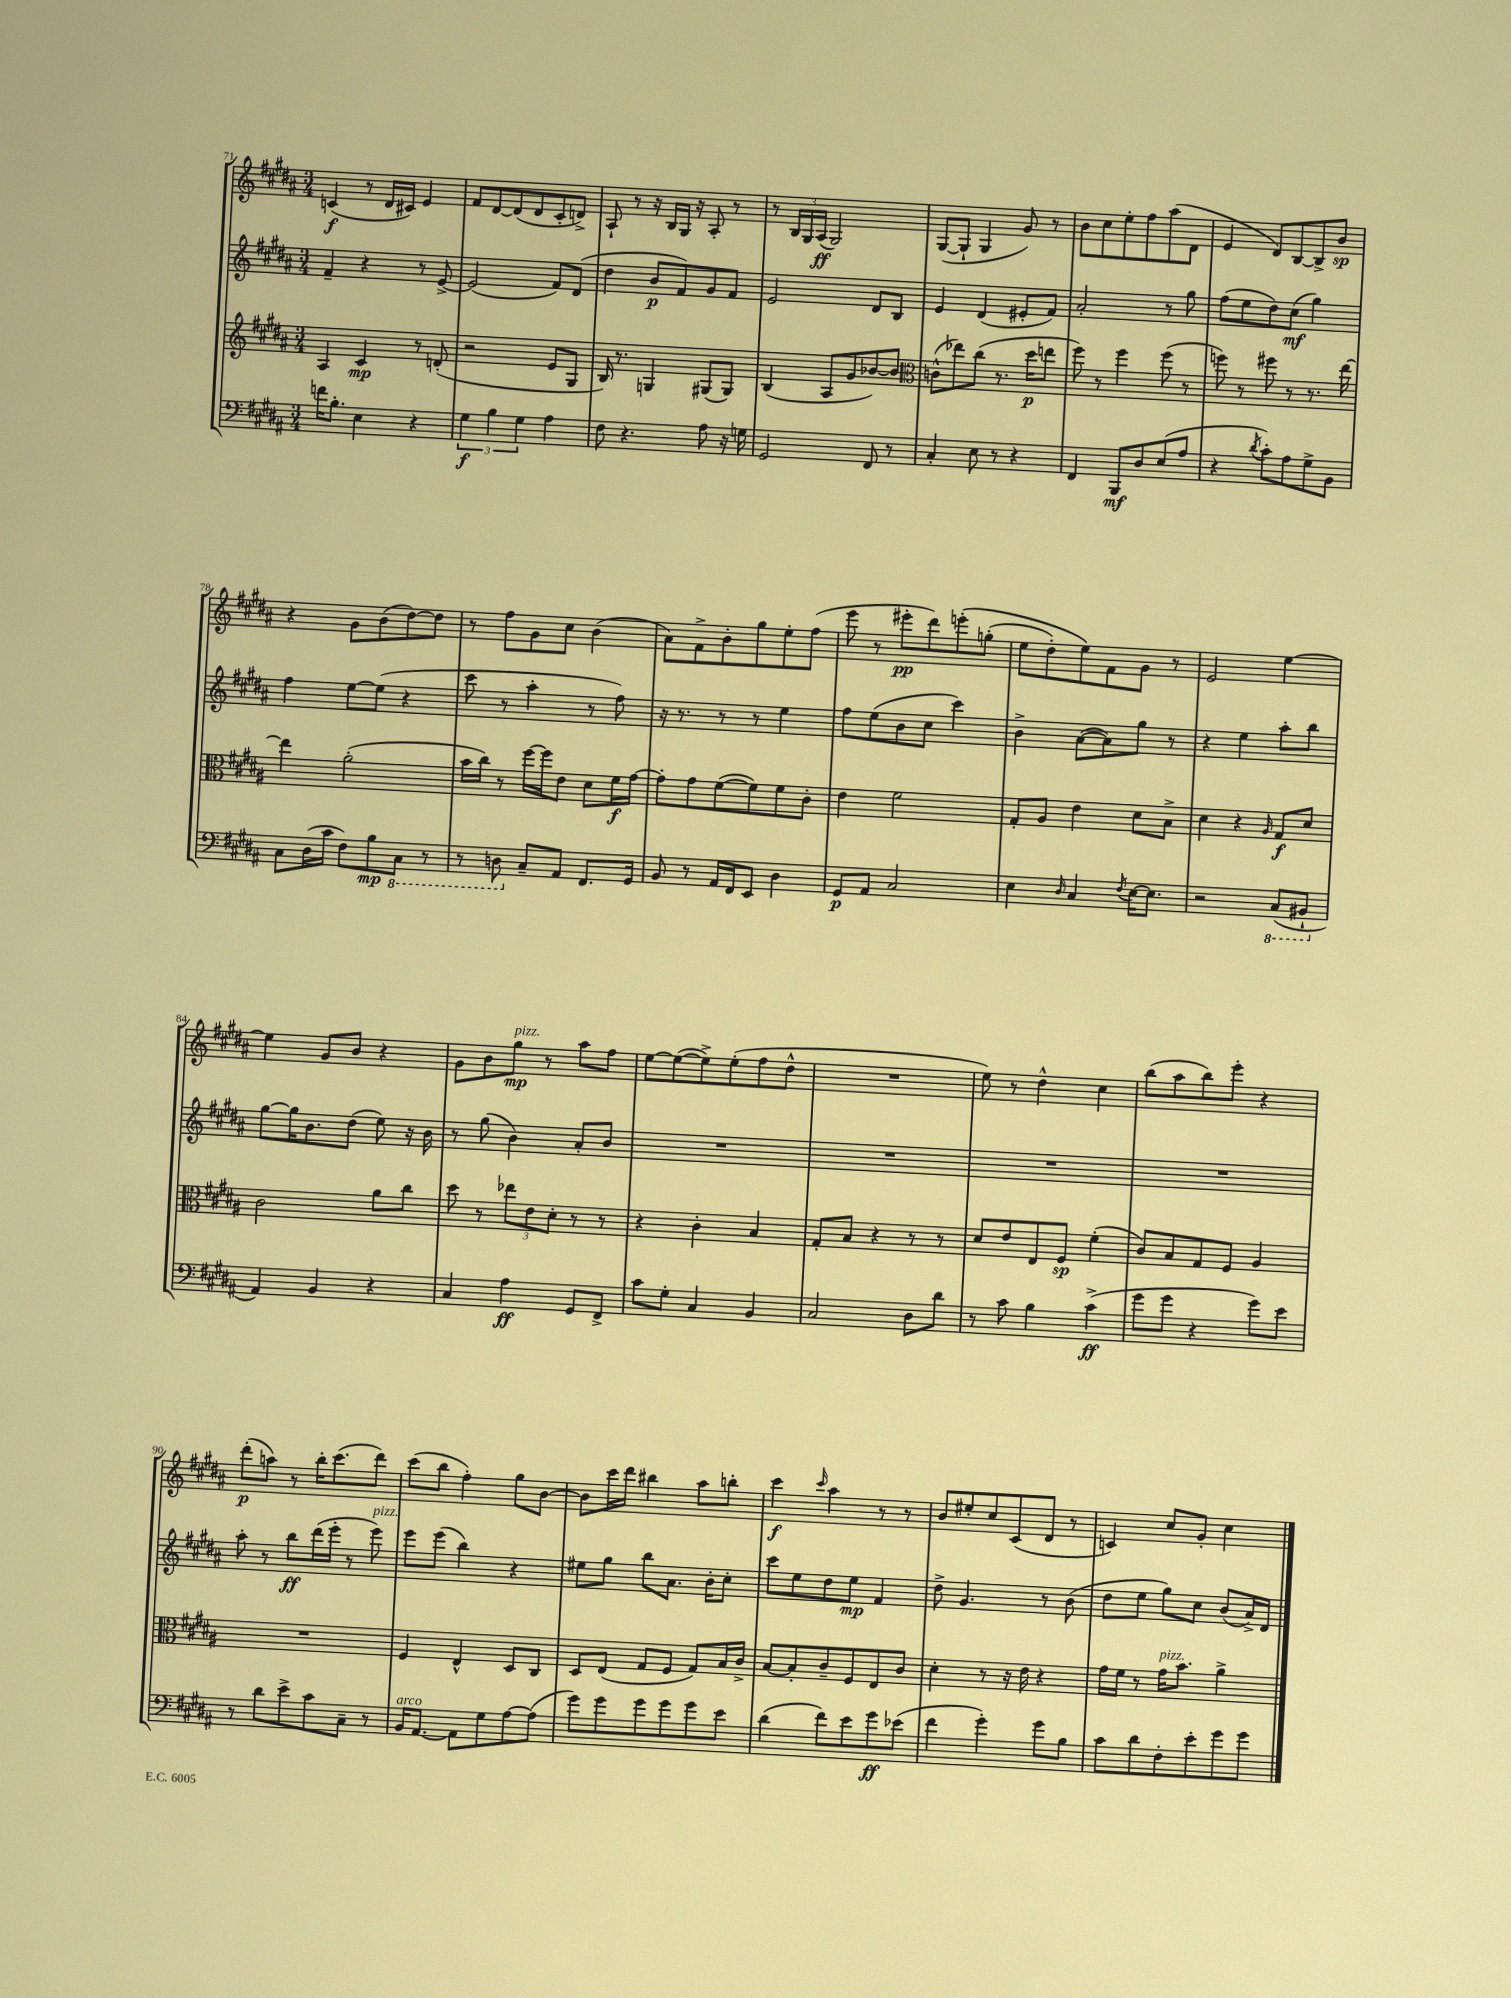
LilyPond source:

<<
\new StaffGroup <<
\new Staff = "s0" {
    \clef treble \key b \major \numericTimeSignature \time 3/4
    c'4\f( r8 dis'16 cis'16) e'4 |
    fis'8 dis'8~ dis'8( dis'8 cis'8-. d'8->) |
    ais8-! r8 r16 b16 gis16 r16 ais8-. r8 |
    r8 \tuplet 3/2 { b16 gis16 ais16\ff( } gis2) |
    gis8~( gis8-! gis4 gis'8) r8 |
    b'8 cis''8 e''8-. fis''8 ais''8( dis'8 |
    e'4 dis'8) b8~ b8-> b'8\sp |
    r4 gis'8 b'8( dis''8~) dis''8 |
    r8 fis''8 gis'8 cis''8 b'4( |
    ais'8) fis'8-> b'8-. gis''8 e''8-. fis''8( |
    e'''8 r8 eis'''8-.\pp dis'''8) e'''8-.\( g''8-.( |
    e''8 dis''8-.) e''8\) fis'8 gis'8 r8 |
    e'2 e''4~ |
    e''4 gis'8 b'8 r4 |
    gis'8 b'8 gis''8\mp^\markup { \italic "pizz." } r8 ais''8 fis''8 |
    e''8~ e''8~( e''8->) e''8-.( fis''8 dis''8-^ |
    R2. |
    e''8) r8 dis''4-^ cis''4 |
    b''8( ais''8 b''8) e'''8-. r4 |
    dis'''8-.\p( a''8) r8 b''16-. cis'''8.( dis'''8) |
    cis'''8( b''8 fis''4-.) gis''8 b'8~ |
    b'8 cis'''16 dis'''16 bis''4 ais''8 b''8-. |
    cis'''4\f \grace { cis'''16 } ais''4 r8 r8 |
    b'8 eis''8-. cis''8 cis'8( dis'8 r8 |
    c'4) cis''8 gis'8-. cis''4 \bar "|." |
}
\new Staff = "s1" {
    \clef treble \key b \major \numericTimeSignature \time 3/4
    fis'4-- r4 r8 e'8~-> |
    e'2( fis'8) dis'8( |
    dis''4 b'8\p fis'8) gis'8 fis'8 |
    e'2 dis'8 b8 |
    e'4 dis'4( eis'8-. fis'8) |
    ais'2-. r8 gis''8 |
    fis''8( e''8 dis''8) cis''8\mf( gis''4) |
    fis''4 e''8~ e''8( r4 |
    cis'''8 r8 ais''4-. r8 fis''8) |
    r16 r8. r8 r8 e''4 |
    fis''8 e''8( b'8 cis''8 cis'''4) |
    b'4-> ais'8~( ais'8) gis''8 r8 |
    r4 e''4 ais''8-. b''8 |
    gis''8~ gis''16 b'8. dis''8( e''8) r16 b'16 |
    r8 gis''8( b'4) ais'8-. b'8 |
    R2. |
    R2. |
    R2. |
    R2. |
    ais''8-. r8 b''8\ff dis'''16( e'''16-. r8 e'''8^\markup { \italic "pizz." }) |
    e'''8 e'''8( b''4) r4 |
    eis''8 gis''8 b''8 ais'8. b'16-. cis''8-. |
    cis'''8 e''8 dis''8 e''8\mp fis'4 |
    dis''8-> gis'4. r8 b'8( |
    dis''8 e''8 gis''8) cis''8 b'8( ais'16->) dis'16 \bar "|." |
}
\new Staff = "s2" {
    \clef treble \key b \major \numericTimeSignature \time 3/4
    ais4 cis'4\mp r8 d'8-.( |
    r2 e'8 gis8 |
    b16) r8. g4 gis8( gis8) |
    b4( ais8 gis'8 bes'8~) bes'8 |
    \clef alto c'8-^( ees''8) cis''8( r8. dis''16\p e''8 |
    fis''8) r8 fis''4 fis''8( r8 |
    f''8) r8 fis''8 r8 r8. e''16~ |
    e''4 ais'2-.( |
    b'16 cis''16) r8 fis''16~ fis''16 e'8 dis'8 fis'16\f gis'16~ |
    gis'8-. gis'8 fis'8~( fis'8) fis'8 cis'8-. |
    e'4 fis'2 |
    gis8-. ais8 e'4 dis'8 b8-> |
    dis'4 r4 \grace { ais16 } gis8\f dis'8 |
    cis'2 ais'8 cis''8 |
    dis''8 r8 \tuplet 3/2 { ees''8 e'8 dis'8-. } r8 r8 |
    r4 cis'4-. b4 |
    gis8-. b8 r4 r8 r8 |
    dis'8 e'8 e8 fis8\sp fis'4-.( |
    cis'8) b8 gis8 fis8 ais4 |
    R2. |
    fis4 e4-^ dis8 cis8 |
    dis8 e8( gis8 fis8 gis8) b16 cis'16-> |
    b8~ b8-. cis'8-- fis8 e8 cis'8 |
    dis'4-. r8 r16 e'16 r4 |
    gis'16 fis'16 r8 gis'16^\markup { \italic "pizz." } b'8. ais'4-> \bar "|." |
}
\new Staff = "s3" {
    \clef bass \key b \major \numericTimeSignature \time 3/4
    f'16 b8.-. e4 r4 |
    \tuplet 3/2 { gis4\f b4 gis4 } ais4 |
    fis8 r4. ais8 r16 g16 |
    gis,2 fis,8 r8 |
    cis4-. e8 r8 r4 |
    fis,4 b,,8\mf dis8 e8( ais8 |
    r4 \acciaccatura { dis'8 } cis'8-.) ais8 gis8-> b,8 |
    cis8 dis16( cis'16 fis8) b8\mp \ottava #-1 cis,8 r8 |
    r8 d,8 \ottava #0 cis8-- ais,8 fis,8. gis,16 |
    b,8 r8 ais,16 fis,16 e,8 dis4 |
    gis,8\p ais,8 cis2 |
    e4 \grace { dis16 } cis4 \acciaccatura { fis8 } e16~ e8. |
    r2 \ottava #-1 cis,8( bis,,8-! \ottava #0 |
    ais,4) b,4 r4 |
    cis4 ais4\ff gis,8 fis,8-> |
    cis'8 gis8-. cis4 b,4 |
    cis2 dis8 dis'8 |
    r8 cis'8 b4 cis'4->\ff( |
    gis'8 gis'8 r4 gis'8) e'8 |
    r8 dis'8 e'8-> cis'8 cis8-- r8 |
    b,16^\markup { \italic "arco" } ais,8.~ ais,8 gis8 ais8~ ais8( |
    gis'8) gis'8 gis'8 gis'8 gis'8 e'8 |
    dis'4( fis'8) e'8 gis'8\ff ees'8( |
    fis'4 gis'4-.) gis'8 b8 |
    cis'8 dis'8 fis8-. e'8-. gis'8 gis'8 \bar "|." |
}
>>
>>
\layout { \context { \Score currentBarNumber = #71 } }
